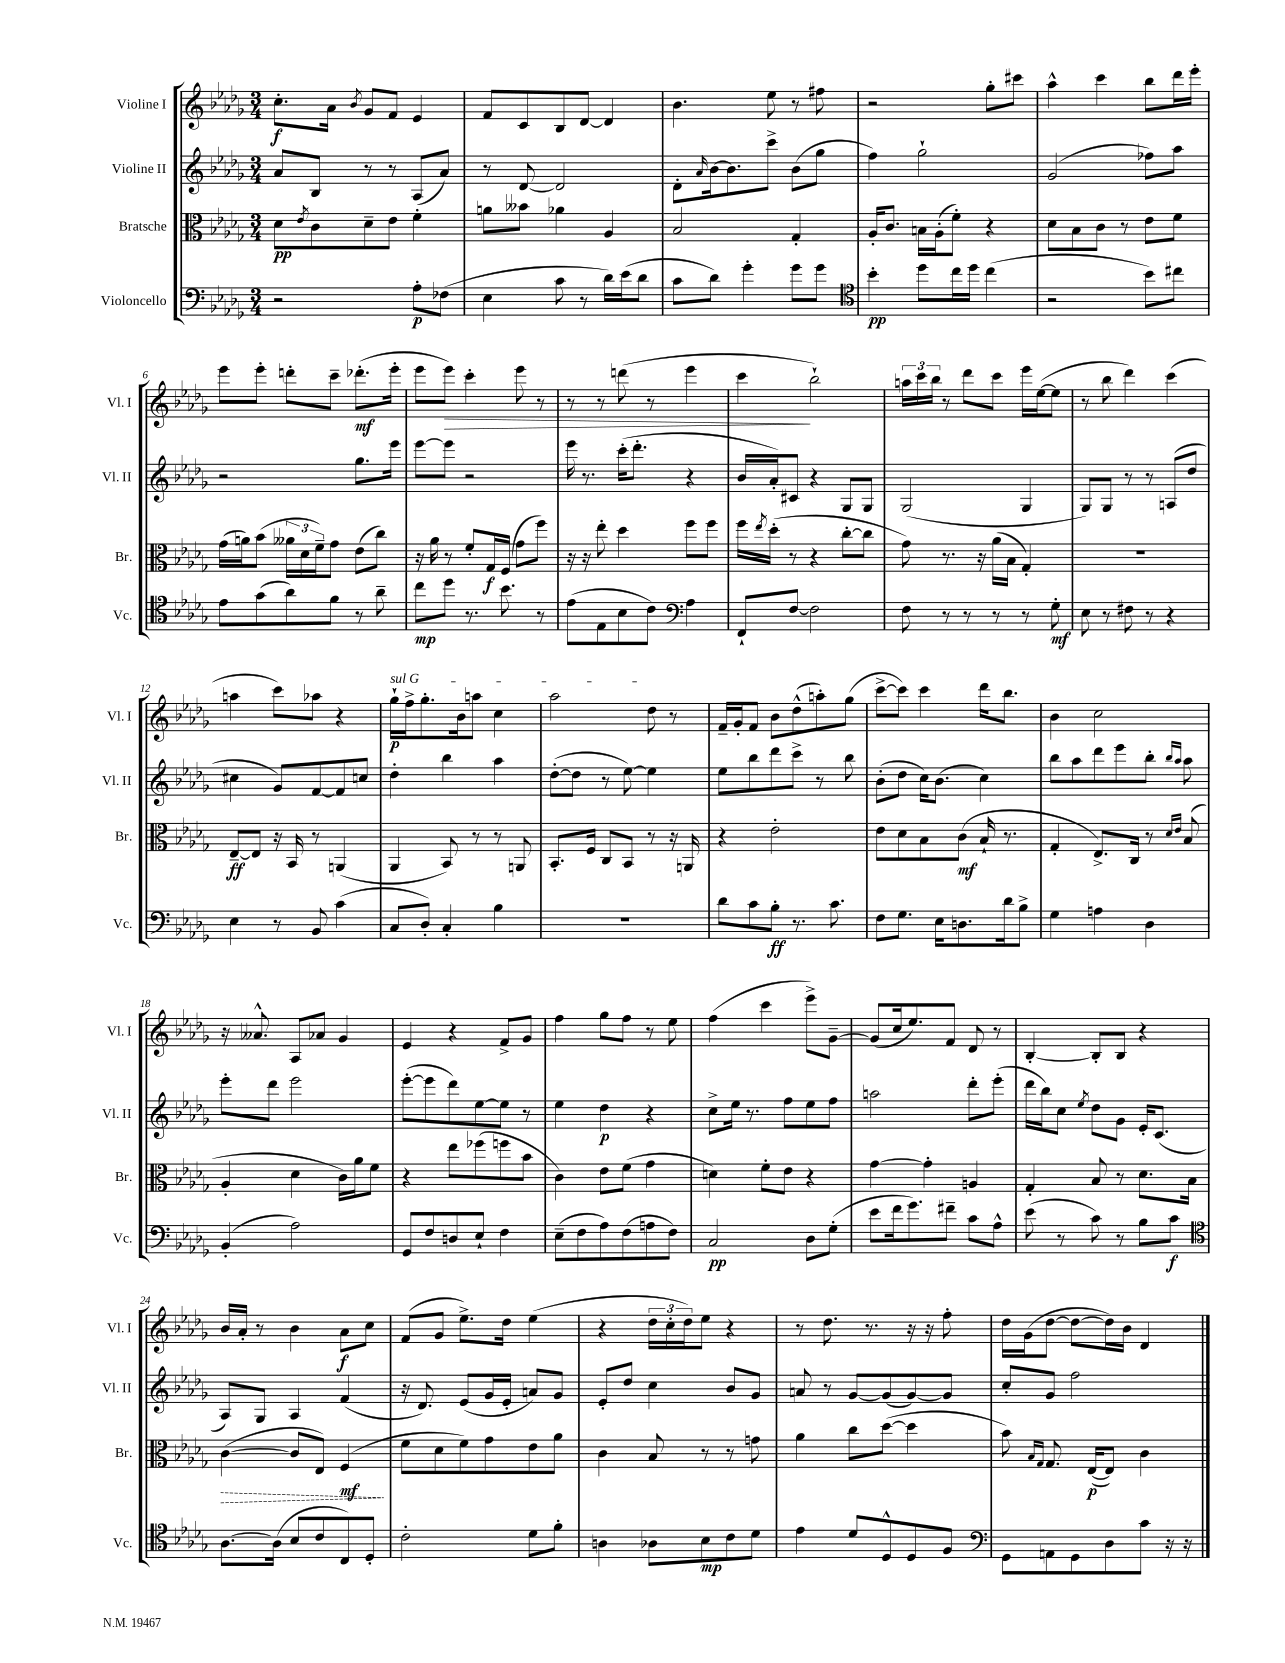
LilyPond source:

<<
\new StaffGroup <<
\new Staff = "s0" \with { instrumentName = "Violine I" shortInstrumentName = "Vl. I" } {
    \clef treble \key des \major \numericTimeSignature \time 3/4
    c''8.-.\f aes'16 \acciaccatura { bes'8 } ges'8 f'8 ees'4 |
    f'8 c'8 bes8 des'8~ des'4 |
    bes'4. ees''8 r8 fis''8 |
    r2 ges''8-. cis'''8 |
    aes''4-^ c'''4 bes''8 des'''16 ees'''16-. |
    ees'''8 ees'''8-. d'''8-. c'''8-- des'''8.-.\mf( ees'''16-. |
    ees'''8 ees'''8\>) c'''4-. ees'''8 r8 |
    r8 r8 d'''8( r8 ees'''4 |
    c'''4\! bes''2-!) |
    \tuplet 3/2 { a''16 c'''16 bes''16 } r8 des'''8 c'''8 ees'''16 ees''16~( ees''8 |
    r8 bes''8 des'''4) c'''4( |
    a''4 c'''8) aes''8 r4 |
    \once \override TextSpanner.bound-details.left.text = \markup { \italic "sul G" } ges''16-!\p\startTextSpan f''16-> ges''8.-. bes'16 a''8 c''4 |
    aes''2 des''8\stopTextSpan r8 |
    f'16-- ges'16-. f'8 bes'8 des''8-^( a''8-.) ges''8( |
    c'''8~-> c'''8) c'''4 des'''16 bes''8. |
    bes'4 c''2 |
    r16 aeses'8.-^ aes8 aes'8 ges'4 |
    ees'4 r4 f'8-> ges'8 |
    f''4 ges''8 f''8 r8 ees''8 |
    f''4( c'''4 ees'''8->) ges'8~-- |
    ges'8( c''16 ees''8.) f'8 des'8 r8 |
    bes4~-. bes8-. bes8 r4 |
    bes'16 aes'16-. r8 bes'4 aes'8\f c''8 |
    f'8( ges'8 ees''8.->) des''16 ees''4( |
    r4 \tuplet 3/2 { des''16 c''16-. des''16) } ees''8 r4 |
    r8 des''8. r8. r16 r16 f''8-. |
    des''16 ges'16( des''8~ des''8~ des''16) bes'16 des'4 \bar "|." |
}
\new Staff = "s1" \with { instrumentName = "Violine II" shortInstrumentName = "Vl. II" } {
    \clef treble \key des \major \numericTimeSignature \time 3/4
    aes'8 bes8 r8 r8 aes8( aes'8) |
    r8 des'8~ des'2 |
    des'8-. \grace { aes'16 } bes'16~ bes'8. c'''8-> bes'8( ges''8 |
    f''4) ges''2-! |
    ges'2( fes''8) aes''8 |
    r2 ges''8. ees'''16 |
    ees'''8~ ees'''8 r2 |
    ees'''16 r8. c'''16-.( des'''8.-. r4 |
    bes'16 aes'16-.) cis'8 r4 ges8 ges8 |
    ges2( ges4 |
    ges8) ges8 r8 r8 a8( des''8 |
    cis''4 ges'8) f'8~ f'8 c''8 |
    des''4-. bes''4 aes''4 |
    des''8~-.( des''8 r8 ees''8~) ees''4 |
    ees''8 bes''8 des'''8 c'''8-> r8 bes''8 |
    bes'8-.( des''8 c''16) bes'8.( c''4) |
    bes''8 aes''8 des'''8 ees'''8 bes''8-. \grace { bes''16 aes''16 } aes''8 |
    ees'''8-. des'''8 ees'''2 |
    ees'''8~-.( ees'''8 des'''8) ees''8~ ees''8 r8 |
    ees''4 des''4\p r4 |
    c''8-> ees''16 r8. f''8 ees''8 f''8 |
    a''2 des'''8-. ees'''8-.( |
    des'''16 bes''16) c''8 \acciaccatura { ees''8 } des''8 ges'8 ees'16-. c'8.( |
    aes8) ges8 aes4 f'4( |
    r16 des'8.) ees'8( ges'16 ees'16-. a'8) ges'8 |
    ees'8-. des''8 c''4 bes'8 ges'8 |
    a'8 r8 ges'8~ ges'8( ges'8~) ges'8 |
    c''8-. ges'8 f''2 \bar "|." |
}
\new Staff = "s2" \with { instrumentName = "Bratsche" shortInstrumentName = "Br." } {
    \clef alto \key des \major \numericTimeSignature \time 3/4
    des'8\pp \acciaccatura { ees'8 } c'8 des'8-- ees'8 f'4-. |
    a'8 beses'8 aes'4 aes4 |
    bes2 ges4-. |
    aes16-. c'8. b16 aes16-.( f'8-.) r4 |
    des'8 bes8 c'8 r8 ees'8 f'8 |
    ges'16( a'16) bes'8( \tuplet 3/2 { aeses'16 des'16 f'16--) } ges'8 ees'8( c''8) |
    r16 aes'16 r8 f'8-. ges16\f f16( ges'8 f''8) |
    r16 r16 ees''8-. des''4 f''8 f''8 |
    f''16 \acciaccatura { ees''8 } des''16-.( r8 r4 c''8~-. c''8 |
    ges'8) r8. r16 aes'16( bes16 ges4-.) |
    R2. |
    ees8~--\ff ees8 r16 bes,16 r8 a,4( |
    aes,4 bes,8) r8 r8 a,8 |
    bes,8.-. f16 c8 bes,8 r8 r16 a,16 |
    r4 ees'2-. |
    ees'8 des'8 bes8 c'8\mf( bes16-! r8. |
    ges4-. ees8.->) c16 r8 \grace { des'16 ees'16 } bes8( |
    aes4-. des'4 c'16) aes'16 f'8 |
    r4 ees''8 fes''8( f''8 bes'8 |
    c'4) ees'8 f'8( ges'4 |
    d'4) f'8-. ees'8 r4 |
    ges'4~ ges'4-. a4 |
    ges4-. bes8 r8 des'8. bes16 |
    \once \override Hairpin.style = #'dashed-line c'4~\>( c'8 ees8) f4\mf\!( |
    f'8 des'8 f'8) ges'8 ees'8 aes'8 |
    c'4 bes8 r8 r8 g'8 |
    aes'4 c''8 des''8~( des''4 |
    bes'8) \grace { bes16 ges16 } ges8. ees16~\p( ees8) c'4 \bar "|." |
}
\new Staff = "s3" \with { instrumentName = "Violoncello" shortInstrumentName = "Vc." } {
    \clef bass \key des \major \numericTimeSignature \time 3/4
    r2 aes8-.\p fes8( |
    ees4 c'8 r8 des'16) ees'16( des'8 |
    c'8 des'8) ges'4-. ges'8 ges'8 |
    \clef tenor bes'4-.\pp des''8 c''16 des''16 c''4( |
    r2 bes'8) cis''8 |
    ees'8 ges'8( aes'8) f'8 r8 aes'8-- |
    c''8\mp des''8 r8. bes'8. r8 |
    ees'8( ees8 bes8 c'8) \clef bass aes4 |
    f,8-! f8~ f2 |
    f8 r8 r8 r8 r8 ges8-.\mf |
    ees8 r8 fis8 r8 r4 |
    ees4 r8 bes,8 c'4( |
    c8 des8-.) c4-. bes4 |
    R2. |
    des'8 c'8 bes8-.\ff r8. c'8. |
    f8 ges8. ees16 d8. des'16 bes8-> |
    ges4 a4 des4 |
    bes,4-.( aes2) |
    ges,8 f8 d8 ees8-! f4 |
    ees8--( f8 aes8) f8( a8 f8) |
    c2\pp des8 ges8-.( |
    ees'8 f'16 ges'8.) fis'8-- c'8 aes8-^ |
    ees'8( r8 c'8) r8 bes8 c'8\f |
    \clef tenor aes8.~ aes16( bes8 c'8 c8) des8-. |
    c'2-. des'8 f'8-. |
    a4 aes8 bes8\mp c'8 des'8 |
    ees'4 des'8 des8-^ des8 f8 |
    \clef bass ges,8 a,8 ges,8 des8 c'8 r16 r16 \bar "|." |
}
>>
>>
